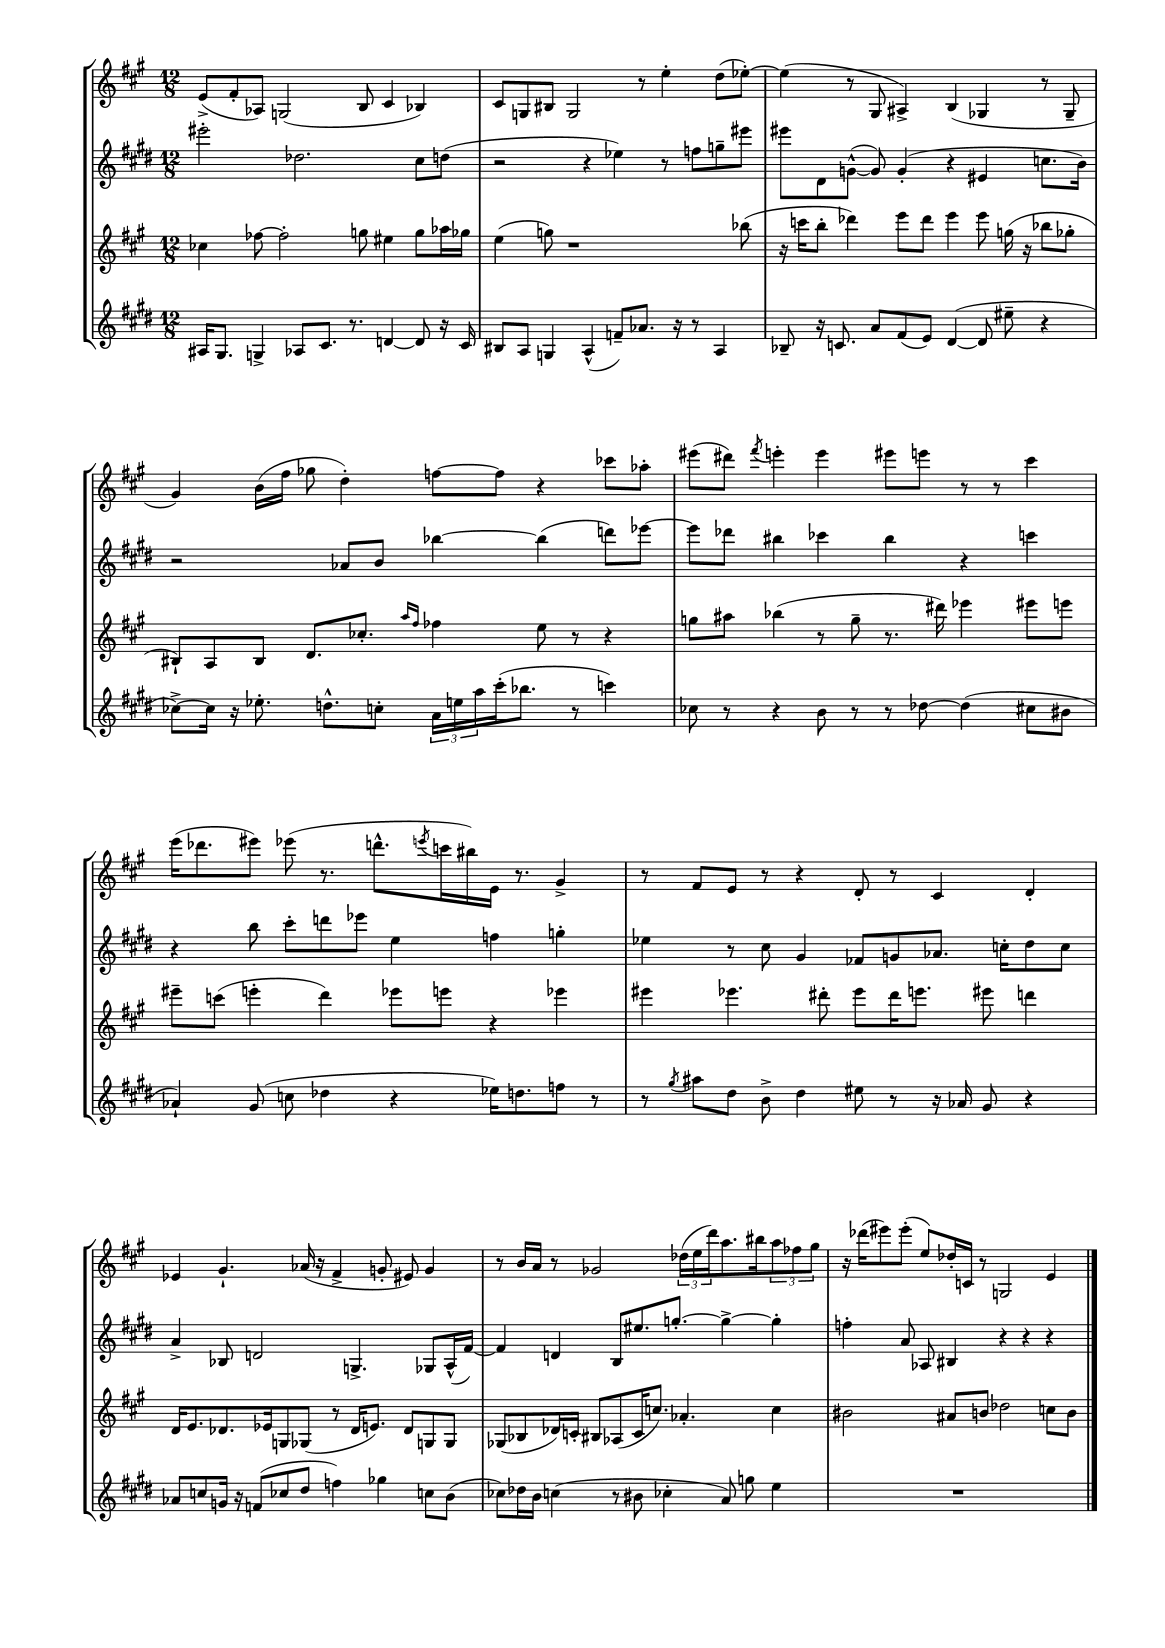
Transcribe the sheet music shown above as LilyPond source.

<<
\new StaffGroup <<
\new Staff = "s0" {
    \clef treble \key a \major \numericTimeSignature \time 12/8
    e'8->( fis'8-. aes8) g2( b8 cis'4 bes4) |
    cis'8 g8 bis8 g2 r8 e''4-. d''8( ees''8~-.) |
    ees''4( r8 gis8 ais4->) b4( ges4 r8 ges8-- |
    gis'4) b'16( fis''16 ges''8 d''4-.) f''8~ f''8 r4 ces'''8 aes''8-. |
    eis'''8( dis'''8) \acciaccatura { fis'''8 } e'''4-. e'''4 eis'''8 e'''8 r8 r8 cis'''4 |
    e'''16( des'''8. eis'''8) ees'''8( r8. d'''8.-^ \acciaccatura { e'''8 } c'''16 bis''16) e'16 r8. gis'4-> |
    r8 fis'8 e'8 r8 r4 d'8-. r8 cis'4 d'4-. |
    ees'4 gis'4.-! aes'16( r16 fis'4-> g'8-. eis'8) g'4 |
    r8 b'16 a'16 r8 ges'2 \tuplet 3/2 { des''16( e''16 d'''16) } a''8. bis''16 \tuplet 3/2 { a''8 fes''8 gis''8 } |
    r16 des'''16( eis'''8) eis'''8-.( e''8) des''16-. c'16 r8 g2 e'4 \bar "|." |
}
\new Staff = "s1" {
    \clef treble \key e \major \numericTimeSignature \time 12/8
    eis'''2-. des''2. cis''8 d''8( |
    r2 r4 ees''4) r8 f''8 g''8-- eis'''8 |
    eis'''8 dis'8 g'8~-^( g'8) g'4-.( r4 eis'4 c''8. b'16) |
    r2 aes'8 b'8 bes''4~ bes''4( d'''8) ees'''8~ |
    ees'''8 des'''8 bis''4 ces'''4 bis''4 r4 c'''4 |
    r4 b''8 cis'''8-. d'''8 ees'''8 e''4 f''4 g''4-. |
    ees''4 r8 cis''8 gis'4 fes'8 g'8 aes'8. c''16-. dis''8 c''8 |
    a'4-> bes8 d'2 g4.-> ges8 a16-^( fis'16~) |
    fis'4 d'4 b8 eis''8. g''8.~-. g''4~-> g''4-. |
    f''4-. a'8 aes8 bis4 r4 r4 r4 \bar "|." |
}
\new Staff = "s2" {
    \clef treble \key a \major \numericTimeSignature \time 12/8
    ces''4 fes''8~ fes''2-. g''8 eis''4 g''8 aes''16 ges''16 |
    e''4( g''8) r1 bes''8( |
    r16 c'''16 b''8-. des'''4) e'''8 des'''8 e'''4 e'''8 g''16( r16 bes''8 ges''8-. |
    bis8-!) a8 bis8 d'8. ces''8.-. \grace { a''16 fis''16 } fes''4 e''8 r8 r4 |
    g''8 ais''8 bes''4( r8 g''8-- r8. dis'''16) ees'''4 eis'''8 e'''8 |
    eis'''8-- c'''8( e'''4-. d'''4) ees'''8 e'''8 r4 ees'''4 |
    eis'''4 ees'''4. dis'''8-. ees'''8 dis'''16 e'''8. eis'''8 d'''4 |
    d'16 e'8. des'8. ees'16 g8 ges8( r8 des'16 e'8.) des'8 g8 g8 |
    ges8( bes8 des'16) c'16-. bis8 aes8( c'16 c''8.) aes'4.-. c''4 |
    bis'2 ais'8 b'8 des''2 c''8 b'8 \bar "|." |
}
\new Staff = "s3" {
    \clef treble \key e \major \numericTimeSignature \time 12/8
    ais16 gis8. g4-> aes8 cis'8. r8. d'4~ d'8 r16 cis'16 |
    bis8 a8 g4 a4-^( f'8--) aes'8. r16 r8 a4 |
    bes8-- r16 c'8. a'8 fis'8( e'8) dis'4~( dis'8 eis''8-- r4 |
    ces''8~->) ces''16 r16 ees''8.-. d''8.-^ c''8-. \tuplet 3/2 { a'16 e''16 a''16 } cis'''16-.( bes''8. r8 c'''4) |
    ces''8 r8 r4 b'8 r8 r8 des''8~ des''4( cis''8 bis'8 |
    aes'4-!) gis'8( c''8 des''4 r4 ees''16) d''8. f''8 r8 |
    r8 \acciaccatura { gis''8 } ais''8 dis''8 b'8-> dis''4 eis''8 r8 r16 aes'16 gis'8 r4 |
    aes'8 c''8 g'16 r16 f'8( ces''8 dis''8 f''4) ges''4 c''8 b'8( |
    ces''8) des''16 b'16 c''4( r8 bis'8 ces''4-. a'8) g''8 e''4 |
    R1. \bar "|." |
}
>>
>>
\layout { \context { \Score \remove "Bar_number_engraver" } }
